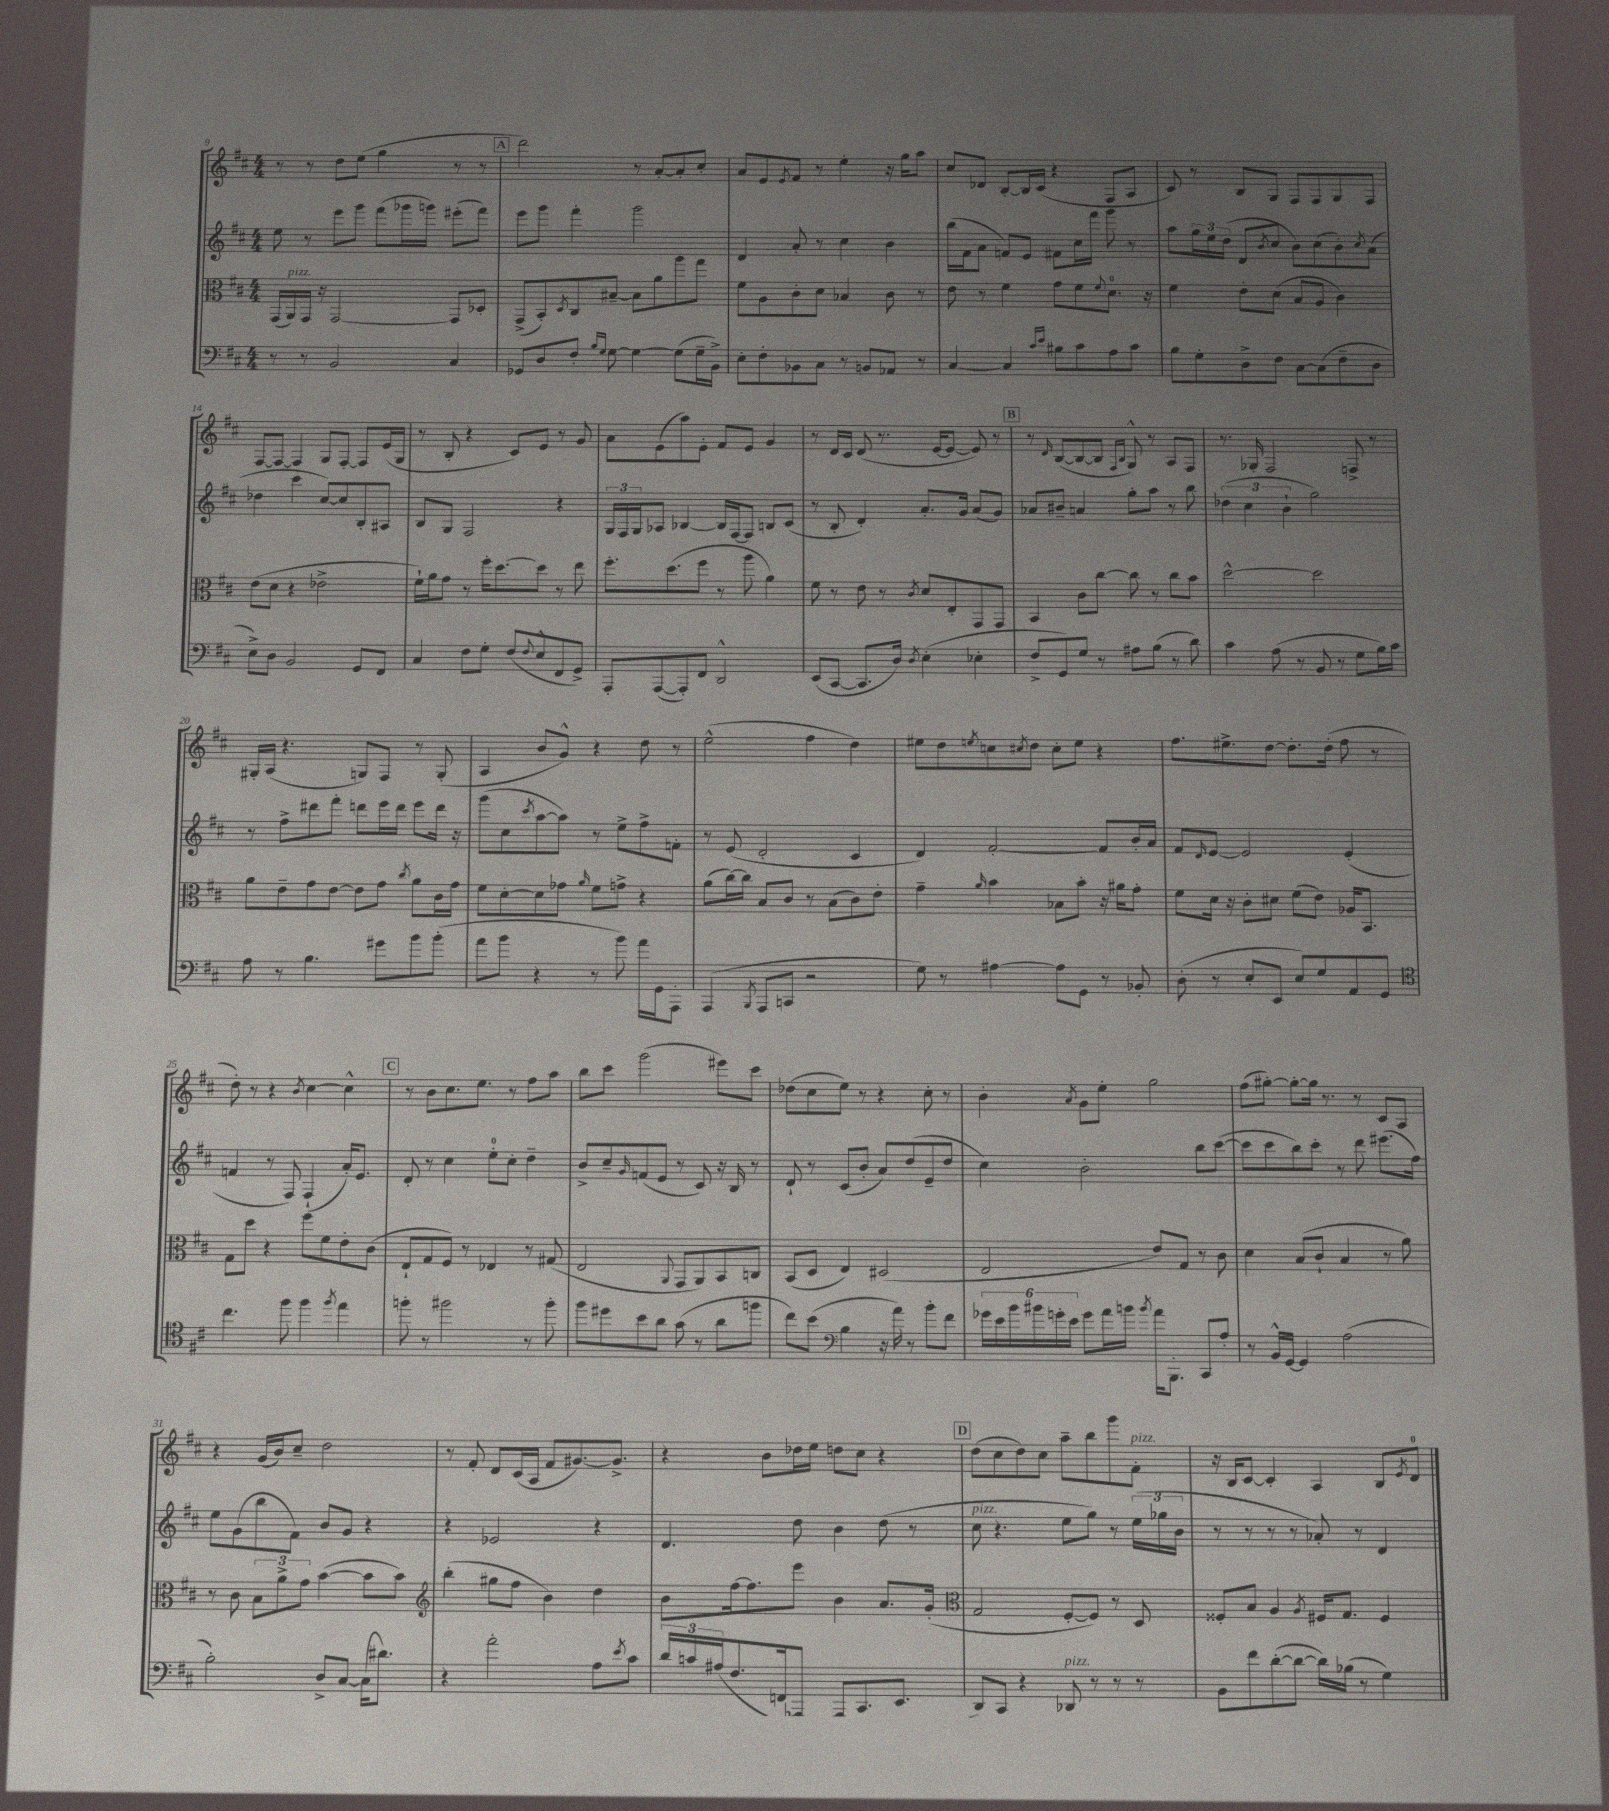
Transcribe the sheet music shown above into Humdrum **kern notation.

**kern	**kern	**kern	**kern
*staff4	*staff3	*staff2	*staff1
*clefF4	*clefC3	*clefG2	*clefG2
*k[f#c#]	*k[f#c#]	*k[f#c#]	*k[f#c#]
*M4/4	*M4/4	*M4/4	*M4/4
8r	(16GG	8ee	8r
.	16AA)	.	.
8r	16GG	8r	8r
.	16r	.	.
2BB	[2GG	8eee	8dd
.	.	8ggg	(8ee
.	.	(8fff#	4gg
.	.	16ggg-	.
.	.	16ggg)	.
4C#	8GG]	(8eee#'	8r
.	8D-'	8fff#)	8r
=	=	=	=
8GG-	(8GG^	8eee	2ddd)
8D	8BB')	8ggg	.
.	8qD	.	.
8F#'	8C#	4fff#'	.
16qqB	.	.	.
16qqG	.	.	.
[8G	[8B#~	.	.
4G_	8B#]	2ggg	8r
.	8a	.	[8a'
(8G]	8aa	.	8a']
16G~	8gg	.	8cc#'
16BB^)	.	.	.
=	=	=	=
8E'	8f#	4d	8a
8F#'	8A	.	8e
.	.	.	8qe
8BB-	8c#'	8a'	8f#
8C#	8d	8r	8r
8r	4B-	4cc#	4ee'
8BB	.	.	.
8AA-	8c#	4b	16r
.	.	.	16gg
8r	8r	.	8aa
=	=	=	=
[4C#	8e	(16bb	8cc#
.	.	16f#	.
.	8r	8a	8d-
4C#]	4f#	8f)	[8B'
.	.	8e	16B]
.	.	.	(16c#
16qqc#	.	.	.
16qqe	.	.	.
8B#	8g	8f#	4r
8c#	8f#	16cc#	.
.	.	16fff#	.
.	8qqf#	.	.
8A	8.d	8ggg	8F#
8c#	.	8r	8A
.	16r	.	.
=	=	=	=
8B	4f#	8aa	8c#)
8G'	.	24gg	8r
.	.	24ee	.
.	.	(24dd	.
8D^	8e'	8d	8B
.	.	8qb	.
8F#	(8d	8cc#	8G
[8C#	8B	8b)	8F#
(8C#]	8A	(8cc#	8F#
8F#~	4c#)	8b')	8G
.	.	8qcc#	.
8D	.	(8a	8F#
=	=	=	=
8E^)	(8e	4dd-	[8F#
8D	8d	.	8F#_
2BB	4r	4ccc#	4F#]
.	2e-^	[8cc#)	8G
.	.	8cc#]	[8F#'
8GG	.	8B'	8F#]
8FF#	.	8A#	(16e
.	.	.	16G
=	=	=	=
4C#	16f#`)	8B	8r
.	16a	.	.
.	8g	8G	8B'
8F#	8r	2F#	4r
8G'	16ff#'	.	.
.	[8.dd	.	.
(8F#	.	.	8c#)
8qqF#	.	.	.
8E^^	8dd]	.	8e
8FF#	8r	4r	8r
8GG^)	8ee	.	8g
=	=	=	=
8AAA'	8.ff#'	24G	8a
.	.	24F#	.
.	.	24G	.
([8AAA	.	8A-	(8e
.	(8.dd	.	.
8AAA'])	.	[4B-	8aa)
8FF#	8ff#	.	8e'
2DD^^	8r	16B-]	8f#
.	.	[16F#	.
.	8aa	8F#]	8e
.	4a)	8B	4g
.	.	(8c#	.
=	=	=	=
(8EE	8f#	8r	8r
[8CC#	8r	8B'	16d
.	.	.	16c#
8.CC#]	8e	4d')	(8d
.	8r	.	8.r
16D)	.	.	.
8qD	8qc#	.	.
(4E'	8d	8.a'	.
.	.	.	[16e
.	8E'	.	8e_
.	.	16g	.
4E-'	8GG	(8a	8e])
.	8GG	8g)	8r
=	=	=	=
8F#^	4BB	8a-	8r
.	.	.	16qqd
8GG)	.	8b#~	([8B
8G	8c#	4a	8B_
8r	[8cc#	.	8B]
.	.	.	16qqF#
.	.	.	16qqB
8A#	8cc#]	8gg'	8G^^)
(8B	8r	8aa	8r
8r	8cc#	8r	8A
8d)	8b	8bb	8F#
=	=	=	=
4c#	[2dd^^	(6dd-	8.r
.	.	6cc#	.
.	.	.	16G-'
(8A	.	.	2F#
.	.	6b`	.
8r	.	.	.
8BB	2dd]	2gg)	.
8r	.	.	.
8G	.	.	8F^
16B)	.	.	8r
16c#	.	.	.
=	=	=	=
8A	8a	8r	16G#'
.	.	.	(16A
8r	8e~	8ff#^	4.r
4.B	8g	8ddd#	.
.	[8e	8fff#'	.
.	8e]	8ddd	8G)
8g#	8g	16eee	8F#
.	.	16ddd	.
.	8qcc#	.	.
8b	8a	8eee	8r
(8b'	16c#	16ddd	(8G'
.	16g	16r	.
=	=	=	=
8a	8f#	(8ggg	4A
8b	[8d'	8cc#	.
.	.	8qccc#	.
4r	8d]	[8aa	8b
.	8g-	8aa])	8g^^)
.	16qqa	.	.
8r	8f#	8r	4r
8b)	8g^	8ee^	.
16a	4r	8ff#^	8dd
16GG	.	.	.
8AAA'	.	8f'	8r
=	=	=	=
(4AAA	(8a	8r	(2ee^^
.	[16cc#)	(8e	.
.	16cc#]	.	.
8qBBB	.	.	.
8AAA	8B	2d'	.
8CC	8c#	.	.
2r	8r	.	4ff#
.	(8B	.	.
.	8c#)	4c#	4dd)
.	8e'	.	.
=	=	=	=
8G)	4g~	4d)	8ee#
8r	.	.	8dd
.	16qqa	.	8qee
[4A#	4b	[2f#'	8cc
.	.	.	8qcc#
.	.	.	8dd
8A#]	8B-	.	8cc#'
8GG	8b'	.	8ee
8r	16r	8f#]	4r
.	16a#	.	.
8BB-'	8g'	16b'	.
.	.	16a	.
=	=	=	=
(8D'	8f#	8f#	8.ff#
.	.	16qqd	.
8r	16d	[8e	.
.	16r	.	8.ee#^
8E'	8c#'	2e]	.
8EE	8d#	.	[8dd
8E)	(8f#	.	8.dd']
8G	8e)	.	.
.	.	.	(16dd'
8AA	16A-	(4e'	8ff#
.	8.BB	.	.
8GG	.	.	8r
=	=	=	=
*clefC4	*	*	*
4.cc#	8G	4f	8dd')
.	8dd	.	8r
.	4r	8r	4r
8ff#	.	8F#)	.
.	.	.	8qb
4ff#	8ff#	(4F#`	[4cc#
.	8f#	.	.
8qff#	.	.	.
4ee	8e'	16a')	4cc#^^]
.	.	8.e	.
.	(8c#	.	.
=	=	=	=
8ff'	8E`	8d'	8r
8r	8G	8r	8b
2ff#	8F#)	4cc#	8.cc#
.	8r	.	.
.	.	.	8.ee
.	4E-	8ee'	.
.	.	8cc#'	8r
8r	8r	4dd~	8ff#
8ff#'	(8G#	.	8aa
=	=	=	=
8ff#	2E	8b^	8bb
8dd#	.	8cc#~	8ccc#
.	.	16qqg	.
8b	.	(8f	(2ggg
8a	.	8e	.
.	8qqAA	.	.
(8g	8GG	8r	.
8r	8AA)	8c#)	.
8a	8BB	16r	8eee#)
.	.	16B	.
8ff	8C	8r	8ccc#
=	=	=	=
8cc#)	(8BB	8d`	(8dd-
(8b	8D	8r	8cc#
*clefF4	*	*	*
4B	4E)	(8c#	8ee)
.	.	8b'	8r
16r	(2D#	8a)	4r
16a)	.	.	.
8r	.	(8dd	.
8b'	.	8e~	8cc#'
8f#	.	8dd	8r
=	=	=	=
24g-	2E	4cc#)	4b'
24e	.	.	.
24b	.	.	.
24b#	.	.	.
24g'	.	.	.
24e	.	.	.
.	.	.	8qa
8g	.	2b'	8g
16a	.	.	8ee'
16b	.	.	.
8qb	.	.	.
16a	8e)	.	2gg
8.BBB'	.	.	.
.	8G	.	.
8CC#	8r	8bb	.
8A'	8c#	([8ccc#	.
=	=	=	=
8r	4d	8ccc#]	(8ff#
16BB^^	.	8ccc#	[8gg#')
[16GG	.	.	.
4GG]	(8B	8bb)	8gg#'_
.	8c#`	8ccc#'	16gg#]
.	.	.	8.r
(2A	4B	8r	.
.	.	8ddd	8r
.	8r	(8.eee#	8c#
.	8a)	.	8A
.	.	16ff#)	.
=	=	=	=
2B')	8r	8ee	4r
.	8c#	(8g	.
.	12B	8bb	(16g
.	.	.	16b)
.	12a^	.	.
.	.	8f#)	8cc#~
.	12g	.	.
8D^	([4b	8b	2dd
[8C#	.	8g	.
(16C#]	8b]	4r	.
8.d#)	.	.	.
.	8b)	.	.
=	=	=	=
*	*clefG2	*	*
4r	(4bb'	4r	8r
.	.	.	8f#'
2a'	8gg#	2e-	8d
.	8ff#	.	(16c#
.	.	.	16A
.	4b)	.	8f#
.	.	.	[8.g#)
8A	4dd	4r	.
.	.	.	8.g#^]
8qe	.	.	.
8c#	.	.	.
=	=	=	=
24d	8b	4.d	4r
24c	.	.	.
(24A#	.	.	.
8.F#	[16ff#	.	.
.	8.ff#]	.	.
.	.	.	8b
16FF	.	.	.
8AAA-)	8eee	8dd	16dd-
.	.	.	16ee
8AAA-'	4b	4b	8dd
(8.CC#	.	.	8cc#
.	8.a	(8dd	4r
8.EE	.	.	.
.	.	8r	.
.	(16g'	.	.
=	=	=	=
*	*clefC3	*	*
8DD)	2G	8cc#	(8dd
8CC#	.	4.r	8cc#
4r	.	.	8dd)
.	.	.	8cc#
8DD-	[8F#'	8ee	8aa~
8r	8F#])	8gg)	8bb
8r	8r	8r	8ggg
8r	8D	(24ee	8f#'
.	.	24gg-	.
.	.	24b	.
=	=	=	=
8BB	8F##'	8r	16r
.	.	.	16B
8f#	8B	8r	[8c#
([8d'	4A	8r	4c#']
8d_	.	8r	.
.	8qA	.	.
16d])	16F#	8a-')	4A
(16B-	8.G	.	.
8r	.	8r	.
4G)	4F#	4d	8B
.	.	.	8qe
.	.	.	8d
==	==	==	==
*-	*-	*-	*-
